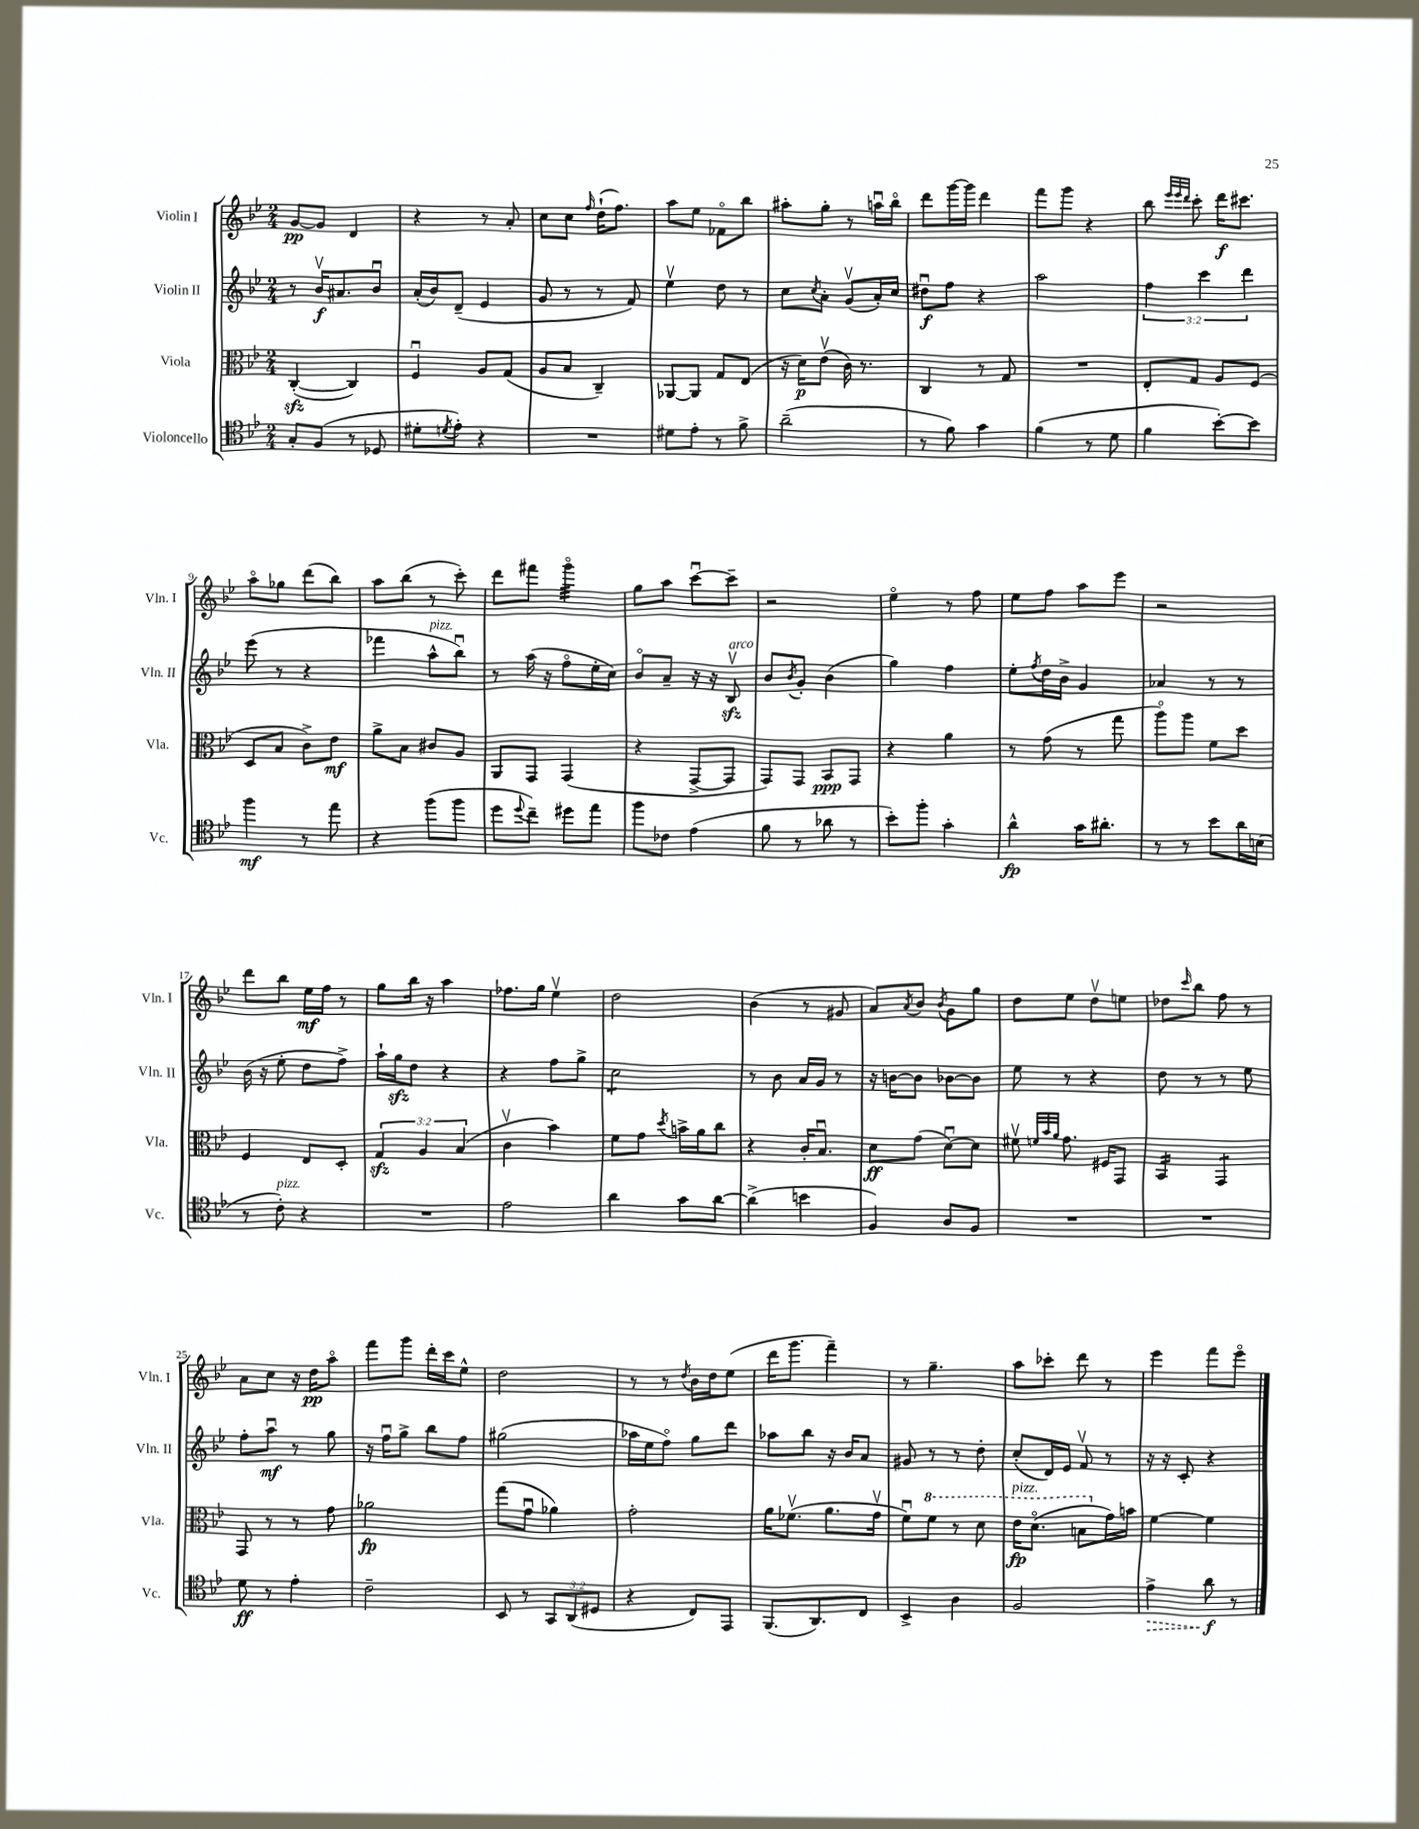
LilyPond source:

<<
\new StaffGroup <<
\new Staff = "s0" \with { instrumentName = "Violin I" shortInstrumentName = "Vln. I" } {
    \clef treble \key bes \major \numericTimeSignature \time 2/4
    g'8~\pp g'8 d'4 |
    r4 r8 a'8-. |
    c''8 c''8 \grace { f''16 } d''16-!( f''8.) |
    a''8 ees''8 fes'8\flageolet bes''8 |
    ais''8-. g''8-. r8 a''16\downbow bes''16\flageolet |
    d'''8 g'''16~ g'''16 d'''4 |
    f'''8 g'''8 r4 |
    bes''8 \grace { ees'''32 ees'''32 d'''32 } c'''8-. d'''16\f cis'''8. |
    a''8\flageolet ges''8 d'''8( bes''8) |
    a''8 bes''8( r8 c'''8-.) |
    d'''8 fis'''8 g'''4:32\flageolet |
    g''8 a''8 c'''8~\downbow c'''8-- |
    r2 |
    ees''4\flageolet r8 f''8 |
    ees''8 f''8 a''8 ees'''8 |
    r2 |
    d'''8 bes''8 ees''16\mf f''16 r8 |
    g''8 bes''16 r16 a''4 |
    fes''8. g''16 ees''4\upbow |
    d''2 |
    bes'4( r8 gis'8 |
    a'8) \acciaccatura { a'8 } bes'8 \acciaccatura { bes'8 } g'8 g''8 |
    d''8 ees''8 d''8\upbow e''8 |
    des''8 \grace { c'''16 } bes''8 f''8 r8 |
    a'8 c''8 r16 d''16\pp a''8\flageolet |
    f'''8 g'''8 d'''16-. c'''16 ees''8-^ |
    d''2 |
    r8 r8 \acciaccatura { d''8 } bes'16 d''16 ees''8( |
    d'''16 g'''8. f'''4--) |
    r8 g''4.-- |
    a''8 ces'''8-. d'''8 r8 |
    ees'''4 f'''8 ees'''8\flageolet \bar "|." |
}
\new Staff = "s1" \with { instrumentName = "Violin II" shortInstrumentName = "Vln. II" } {
    \clef treble \key bes \major \numericTimeSignature \time 2/4 \override Staff.TupletNumber.text = #tuplet-number::calc-fraction-text
    r8 bes'16\upbow\f ais'8. bes'8\downbow |
    a'16-.( bes'16) d'8--( ees'4 |
    g'8 r8 r8 f'8) |
    ees''4\upbow d''8 r8 |
    c''8 \acciaccatura { c''8 } a'8-. g'8\upbow( a'16-.) c''16 |
    dis''8\downbow\f f''8 r4 |
    a''2 |
    \tuplet 3/2 { f''4 c'''4 d'''4 } |
    ees'''8( r8 r4 |
    fes'''4 a''8-^^\markup { \italic "pizz." } bes''8\downbow) |
    r8 a''16( r16 f''8\flageolet ees''16-. c''16) |
    bes'8\flageolet a'8-- r16 r16 bes8\upbow\sfz^\markup { \italic "arco" } |
    bes'8 \acciaccatura { bes'8 } g'8-. bes'4( |
    g''4) f''4 |
    ees''8-. \acciaccatura { f''8 } d''16 bes'16-> g'4 |
    aes'4 r8 r8 |
    bes'16( r16 ees''8-. d''8 f''8->) |
    a''16-! g''16\sfz d''8 r4 |
    r4 f''8 g''8-> |
    c''2:8 |
    r8 bes'8 a'16 g'16 r8 |
    r16 b'16~ b'8 bes'8~ bes'8 |
    ees''8 r8 r4 |
    d''8 r8 r8 ees''8 |
    f''8-. a''8\downbow\mf r8 g''8 |
    r16 f''16\downbow g''8-> bes''8 f''8 |
    gis''2( |
    aes''16 ees''16 f''8\flageolet) g''8 d'''8 |
    aes''8 bes''8 r16 bes'16 a'8 |
    gis'8 r8 r8 d''8-. |
    c''8-.( d'16) ees'16 f'8\upbow r8 |
    r16 r16 c'8-. r4 \bar "|." |
}
\new Staff = "s2" \with { instrumentName = "Viola" shortInstrumentName = "Vla." } {
    \clef alto \key bes \major \numericTimeSignature \time 2/4 \override Staff.TupletNumber.text = #tuplet-number::calc-fraction-text
    c4~-.\sfz( c4) |
    f4\downbow a8 g8( |
    a8 bes8 c4--) |
    aes,8~ aes,8 g8 ees8( |
    r16 d'16\p) ees'8\upbow( c'16) r8. |
    c4 r8 g8 |
    R2 |
    ees8-. g8 a8 f8( |
    d8 bes8 c'8->) ees'8\mf |
    a'8-> bes8 cis'8 a8 |
    a,8 g,8 g,4( |
    r4 g,8~-> g,8 |
    g,8) g,8 bes,8\ppp g,8 |
    r4 a'4 |
    r8 g'8( r8 g''8 |
    a''8\flageolet) a''8 f'8 d''8 |
    f4 ees8 d8-. |
    \tuplet 3/2 { g4\sfz a4 bes4( } |
    c'4\upbow bes'4) |
    f'8 g'8 \acciaccatura { d''8 } b'16-> a'16 c''8 |
    r4 c'16-. bes8.\downbow |
    d'8\ff g'8( d'8~\downbow) d'8 |
    fis'8\upbow \grace { f'32 bes'32 a'32 } g'8. fis16 g,8 |
    bes,4:16 g,4:8 |
    g,8 r8 r8 g'8 |
    aes'2\fp |
    g''8( g'8\downbow aes'4) |
    g'2-. |
    a'16 fes'8.\upbow( a'8. g'16\upbow |
    f'8\downbow) \ottava #1 f''8 r8 d''8 |
    ees''16\fp^\markup { \italic "pizz." } d''8.\flageolet( b'8 \ottava #0 g'16) b'!16 |
    f'4~ f'4 \bar "|." |
}
\new Staff = "s3" \with { instrumentName = "Violoncello" shortInstrumentName = "Vc." } {
    \clef tenor \key bes \major \numericTimeSignature \time 2/4 \override Staff.TupletNumber.text = #tuplet-number::calc-fraction-text
    g8-. f8( r8 des8 |
    dis'8-. \acciaccatura { d'8 } ees'8-.) r4 |
    R2 |
    dis'8 ees'8-. r8 f'8-> |
    a'2--( |
    r8 f'8) g'4 |
    f'4( r8 d'8 |
    f'4 bes'8~-.) bes'8 |
    f''4\mf r8 ees''8 |
    r4 f''8( f''8 |
    d''8 \appoggiatura { d''8 } c''8--) dis''8 ees''8 |
    f''8 ces'8 ees'4( |
    f'8 r8 aes'8 r8 |
    bes'8-.) f''8-. g'4-. |
    a'4-^\fp g'16 ais'8.-. |
    r8 r8 bes'8 a'16 b16( |
    r8 c'8-.^\markup { \italic "pizz." }) r4 |
    R2 |
    ees'2 |
    a'4 g'8 a'8~ |
    a'4->( b'4 |
    f4) a8 f8 |
    R2 |
    R2 |
    d'8\ff r8 ees'4-. |
    c'2-- |
    bes,8 r8 \tuplet 3/2 { g,8 a,8( dis8 } |
    r4 c8) ees,8 |
    f,8.( a,8.) c8 |
    bes,4-> a4 |
    f2 |
    \once \override Hairpin.style = #'dashed-line ees'4->\> a'8\f\! r8 \bar "|." |
}
>>
>>
